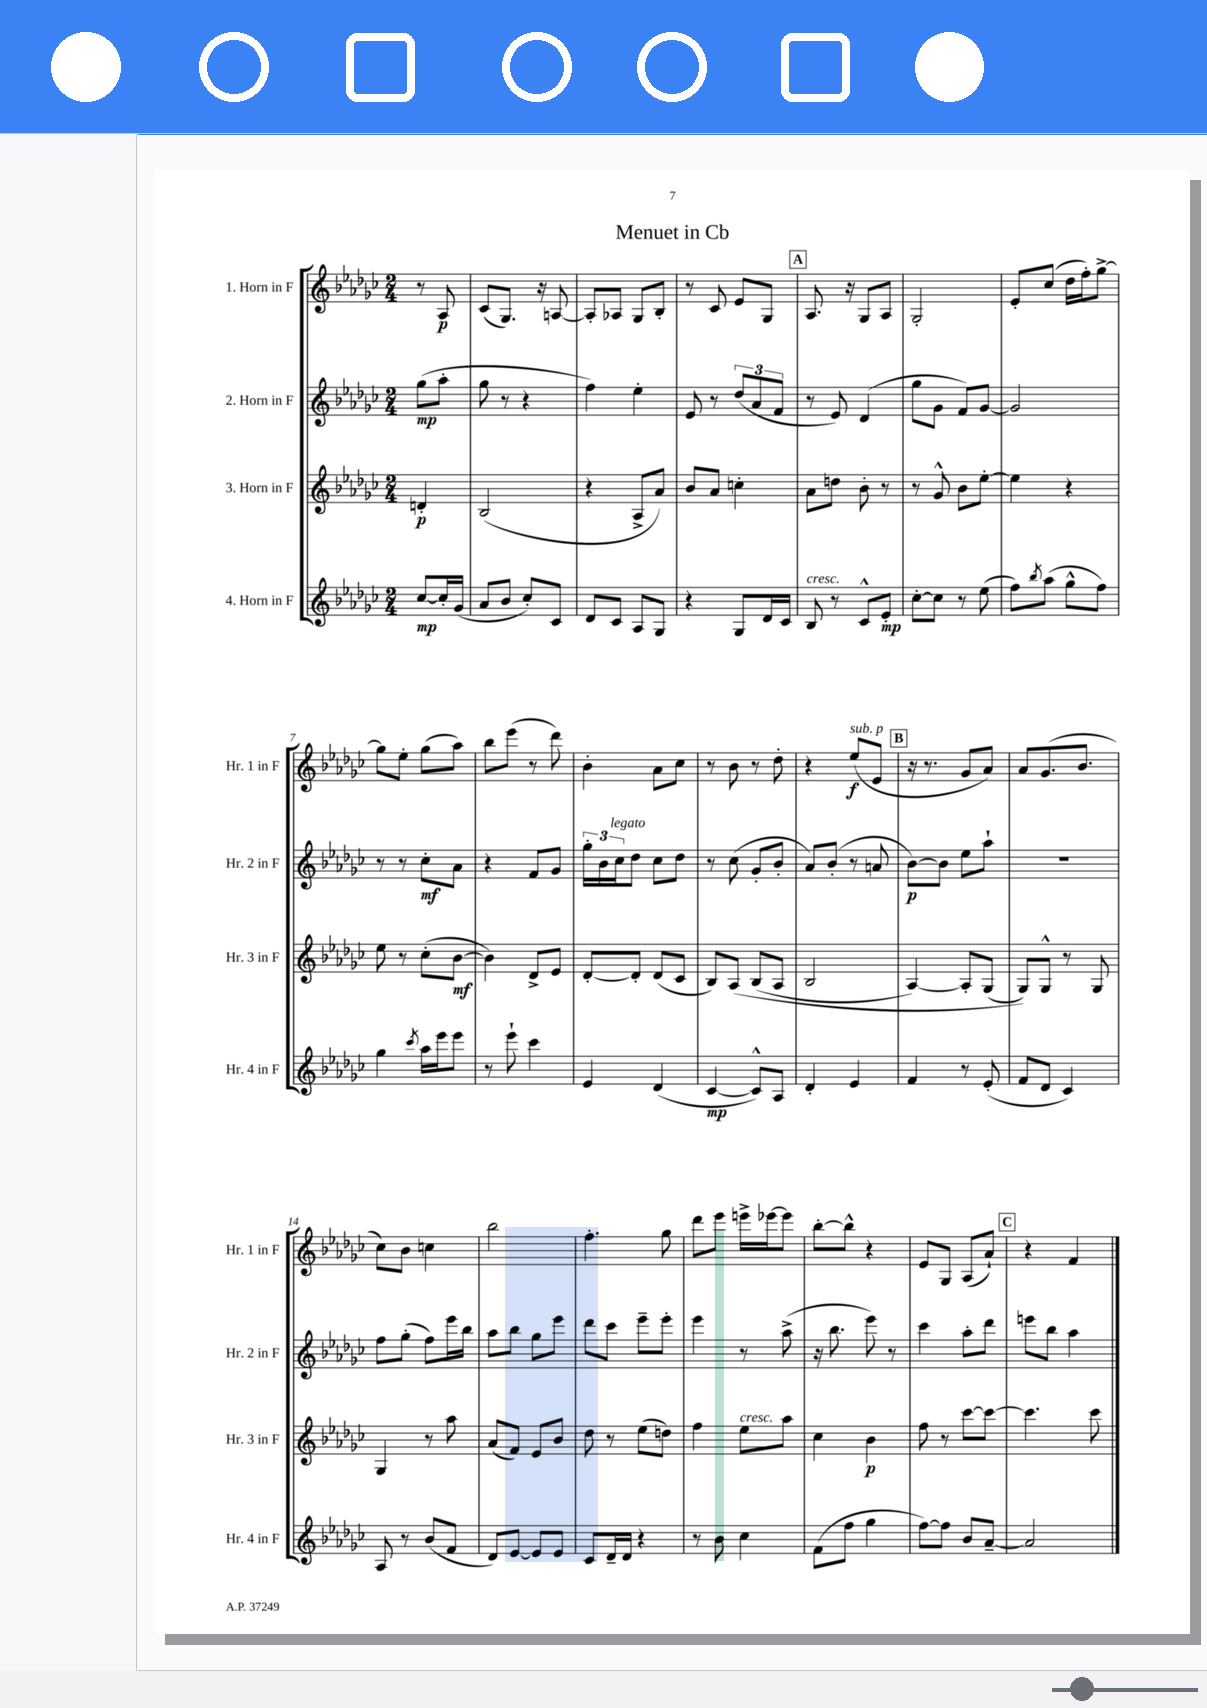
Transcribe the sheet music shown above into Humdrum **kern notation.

**kern	**kern	**kern	**kern
*staff4	*staff3	*staff2	*staff1
*clefG2	*clefG2	*clefG2	*clefG2
*k[b-e-a-d-g-c-]	*k[b-e-a-d-g-c-]	*k[b-e-a-d-g-c-]	*k[b-e-a-d-g-c-]
*M2/4	*M2/4	*M2/4	*M2/4
[8cc-	4d'	(8gg-	8r
16cc-']	.	8aa-'	8A-
(16g-	.	.	.
=	=	=	=
8a-	(2B-	8gg-	(8c-
8b-	.	8r	8.G-)
8cc-')	.	4r	.
.	.	.	16r
8c-	.	.	[8A
=	=	=	=
8d-	4r	4ff)	8A']
8c-	.	.	8A-
8A-	8A-^	4ee-'	8G-
8G-	8a-)	.	8B-'
=	=	=	=
4r	8b-	8e-	8r
.	8a-	8r	8c-
8G-	4cc'	(12dd-	8e-
.	.	12a-	.
16d-	.	.	8G-
.	.	12f	.
16c-	.	.	.
=	=	=	=
8B-	8a-	8r	8.A-
8r	8dd	8e-)	.
.	.	.	16r
8c-^^	8b-'	(4d-	8G-
8e-'	8r	.	8A-
=	=	=	=
[8cc-'	8r	8gg-	2G-'
8cc-]	8g-^^	8g-	.
8r	8b-	8f)	.
(8ee-	[8ee-'	[8g-	.
=	=	=	=
8ff)	4ee-]	2g-]	8e-'
8qbb-	.	.	.
(8aa-	.	.	(8cc-
8gg-^^	4r	.	16dd-
.	.	.	16ff')
8ff)	.	.	[8gg-^
=	=	=	=
4gg-	8ee-	8r	8gg-]
.	8r	8r	8ee-'
8qccc-	.	.	.
16aa-	(8cc-'	8cc-'	(8gg-
16eee-	.	.	.
8eee-	[8b-	8a-	8aa-)
=	=	=	=
8r	4b-])	4r	8bb-
8eee-`	.	.	(8eee-
4ccc-	8d-^	8f	8r
.	8e-	8g-	8ddd-)
=	=	=	=
4e-	[8d-'	24gg-'	4b-'
.	.	24b-	.
.	.	24cc-	.
.	8d-']	8dd-	.
(4d-	(8d-	8cc-	8a-
.	8c-	8dd-	8cc-
=	=	=	=
[4c-	8B-)	8r	8r
.	&(8A-	(8cc-	8b-
8c-^^])	(8B-	8g-'	8r
8A-	8A-	8b-'	8dd-'
=	=	=	=
4d-'	2B-	8a-)	4r
.	.	(8b-'	.
4e-	.	8r	(8ee-
.	.	8a	8e-
=	=	=	=
4f	[4A-)	[8b-)	16r
.	.	.	8.r
.	.	8b-]	.
8r	8A-']	8ee-	8g-
(8e-'	(8G-	8aa-`	8a-)
=	=	=	=
8f	8G-)&)	2r	8a-
8d-	8G-^^	.	(8.g-
4c-)	8r	.	.
.	.	.	8.b-
.	8G-	.	.
=	=	=	=
8A-	4G-	8ff	8cc-)
8r	.	(8gg-'	8b-
(8b-	8r	8ff)	4cc
8f	8aa-	16eee-	.
.	.	16bb-	.
=	=	=	=
8d-)	(8a-	8aa-	2bb-
[8e-	8f)	8bb-	.
8e-]	8e-	8gg-	.
8e-	8b-	8eee-	.
=	=	=	=
8c-	8dd-	8ddd-	4.ff'
16d-~	8r	8ccc-	.
16d-	.	.	.
4r	(8ee-	8eee-~	.
.	8dd)	8eee-'	8gg-
=	=	=	=
8r	4ff	4eee-	8ddd-
8b-	.	.	8eee-
4cc-	8ee-	8r	16eee^
.	.	.	[16eee-
.	8aa-	(8aa-^	8eee-]
=	=	=	=
(8f	4cc-	16r	[8bb-'
.	.	8.bb-	.
8ff	.	.	8bb-^^]
4gg-	4b-	8eee-)	4r
.	.	8r	.
=	=	=	=
[8ff)	8ff	4ccc-	8e-
8ff]	8r	.	8G-
8b-	[8ccc-	8aa-'	(8A-
[8a-~	8ccc-_	8ddd-	8a-`)
=	=	=	=
2a-]	4.ccc-]	8eee	4r
.	.	8bb-	.
.	.	4aa-	4f
.	8ccc-	.	.
==	==	==	==
*-	*-	*-	*-
